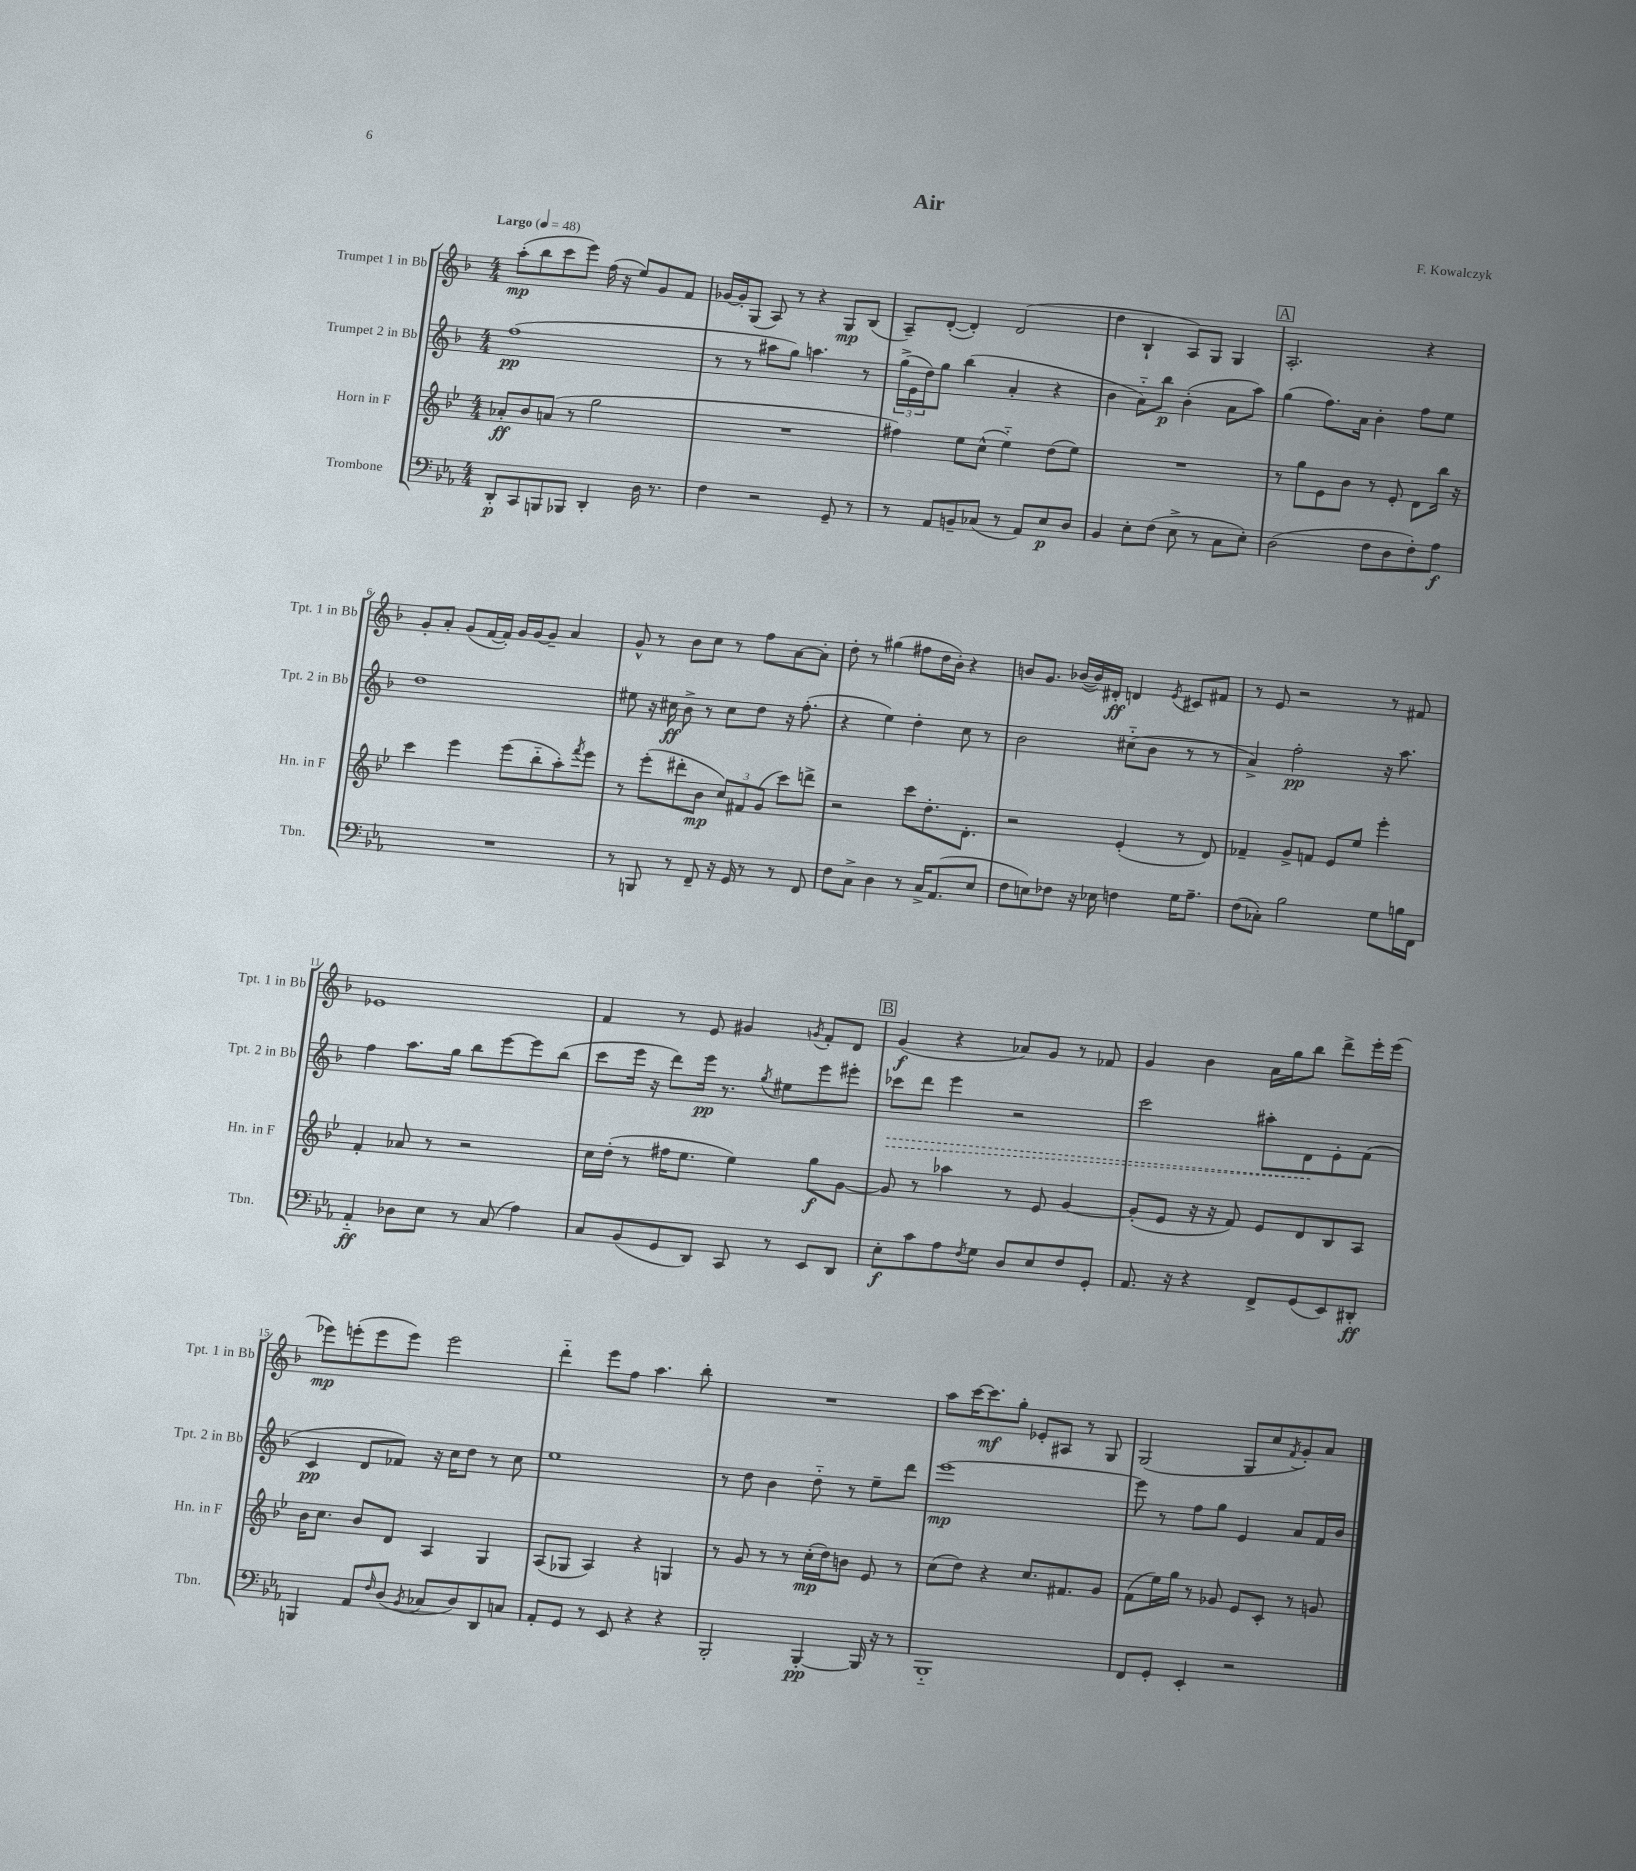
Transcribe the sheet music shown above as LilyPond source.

\header { title = "Air" composer = "F. Kowalczyk" }
<<
\new StaffGroup <<
\new Staff = "s0" \with { instrumentName = "Trumpet 1 in Bb" shortInstrumentName = "Tpt. 1 in Bb" } {
    \clef treble \key f \major \numericTimeSignature \time 4/4 \tempo "Largo" 4 = 48
    a''8-.\mp( bes''8 c'''8 e'''8) f''16( r16 e''8) g'8 f'8 |
    ges'16~ ges'16-. g8( a8) r8 r4 g8\mp bes8( |
    a8--) d'8~-.( d'4-.) d'2( |
    d''4 bes4-! a8) g8 g4 |
    \mark \markup { \box "A" } a2.-. r4 |
    g'8-. a'8-. g'8( f'16~ f'16-.) g'16 g'16~ g'8-- a'4 |
    g'8-^ r8 bes'8 c''8 r8 f''8 a'8~ a'8-. |
    d''8-. r8 gis''4( fis''8 d''16 bes'16-.) r4 |
    b'8 g'8. bes'16~( bes'16) dis'16-.\ff d'4 \acciaccatura { e'8 } cis'8 fis'8 |
    r8 e'8 r2 r8 fis'8 |
    ees'1 |
    f'4 r8 e'8 gis'4 \acciaccatura { g'8 } f'8-. d'8 |
    \mark \markup { \box "B" } g'4\f( r4 aes'8) g'8 r8 fes'8 |
    g'4 bes'4 a'16 g''16 bes''8 d'''8-> e'''16-. e'''16( |
    ees'''8\mp) e'''8-.( e'''8 e'''8) e'''2 |
    d'''4-_ e'''8 f''8 a''4. bes''8-. |
    R1 |
    a''8 c'''16~ c'''8.\mf g''8-. ees'8-. ais8 r8 g8 |
    g2( g8 c''8 \acciaccatura { f'8 } g'8-.) a'8 \bar "|." |
}
\new Staff = "s1" \with { instrumentName = "Trumpet 2 in Bb" shortInstrumentName = "Tpt. 2 in Bb" } {
    \clef treble \key f \major \numericTimeSignature \time 4/4
    f''1\pp( |
    r8 r8 ais''8 g''8) a''4. r8 |
    \tuplet 3/2 { g''16->( e'16 d''16) } g''8 bes''4( a'4-. r4 |
    bes'4 a'8-_) bes''8\p bes'4-.( a'8 a''8) |
    \mark \markup { \box "A" } g''4( f''8.) a'16 bes'4-. f''8 e''8 |
    d''1 |
    eis''8 r16 cis''16\ff bes'8-> r8 cis''8 d''8 r16 f''8.-.( |
    r4 e''4) d''4-. c''8 r8 |
    bes'2 cis''8-_( bes'8 r8 r8 |
    a'4->) f''2-.\pp r16 a''8. |
    f''4 a''8. g''16 bes''8 e'''8~ e'''8 bes''8( |
    c'''8 e'''16 r16 d'''8) e'''16\pp r8. \acciaccatura { g''8 } eis''8 e'''8 eis'''8-. |
    \mark \markup { \box "B" } \once \override Hairpin.style = #'dashed-line ces'''8\> d'''8 e'''4 r2 |
    c'''2 ais''8-. d'8\! e'8-. f'8( |
    c'4\pp d'8 fes'8) r16 c''16 d''8 r8 c''8 |
    e''1 |
    r8 d''8 bes'4 d''8-_ r8 e''8-- d'''8 |
    e'''1~\mp |
    e'''8 r8 f''8 g''8 e'4 a'8 f'16 bes'16 \bar "|." |
}
\new Staff = "s2" \with { instrumentName = "Horn in F" shortInstrumentName = "Hn. in F" } {
    \clef treble \key bes \major \numericTimeSignature \time 4/4
    aes'8-.\ff bes'8 a'8( r8 g''2 |
    R1 |
    fis''4) ees''8 c''8-^( ees''4-_) d''8( ees''8) |
    R1 |
    \mark \markup { \box "A" } r8 g''8 ees'8 bes'8 r8 ees'8-. d'8 bes''16 r16 |
    c'''4 ees'''4 ees'''8( bes''8-_ a''8-.) \acciaccatura { f'''8 } ees'''8 |
    r8 ees'''8-.( dis'''8-. bes'8\mp \tuplet 3/2 { c''8) fis'8 g'8( } c'''8) d'''8-> |
    r2 c'''8 d''8.-. d'8.-. |
    r2 ees'4-.( r8 d'8) |
    fes'4-- g'8-> f'8 ees'8 ees''8 ees'''4-. |
    f'4-. aes'8 r8 r2 |
    c''16 d''16-.( r8 fis''16 ees''8. ees''4) g''8\f g'8~ |
    \mark \markup { \box "B" } g'8 r8 aes''4 r8 ees'8 g'4~ |
    g'8-.( ees'8 r16 r16 f'8) ees'8 d'8 bes8 a8 |
    bes'16 c''8. bes'8 d'8 a4 g4 |
    a8( ges8 a4) r4 g4 |
    r8 g'8 r8 r8 c''16-.\mp( d''16) b'8 ees'8 r8 |
    c''8( d''8) r4 c''8. fis'8. g'8 |
    f'8( ees''16) g''16 r8 ges'8 ees'8 c'8-. r8 g'8 \bar "|." |
}
\new Staff = "s3" \with { instrumentName = "Trombone" shortInstrumentName = "Tbn." } {
    \clef bass \key ees \major \numericTimeSignature \time 4/4
    d,8-.\p c,8 b,,8 bes,,8 d,4-. d16 r8. |
    f4 r2 g,8-- r8 |
    r8 aes,8 b,8-- ces8( r8 aes,8) ees8\p d8 |
    bes,4 ees8-. f8( ees8-> r8 c8 ees8-.) |
    \mark \markup { \box "A" } d2( f8 d8 f8-.) aes8\f |
    R1 |
    r8 b,,8 r8 f,8-- r16 g,16 r8 r8 f,8 |
    f8 c8-> d4 r8 c16-> aes,8.( ees8 |
    f8 e8) fes8 r16 ees16 f4 g16 aes8.-- |
    f8( ces8-.) bes2 g8 b16 f,16 |
    aes,4-_\ff des8 ees8 r8 c8( aes4) |
    c8 bes,8( g,8 d,8) c,8 r8 ees,8 d,8 |
    \mark \markup { \box "B" } ees8-.\f c'8 aes8 \acciaccatura { f8 } g8 d8 ees8 f8 g,8-. |
    aes,8. r16 r4 f,8-> g,8( ees,8) dis,8-.\ff |
    b,,4 aes,8 \grace { f16 } d8( \acciaccatura { bes,8 } ces8 d8) d,8 c8 |
    aes,8-. g,8 r8 ees,8 r4 r4 |
    bes,,2-. bes,,4~-.\pp bes,,16 r16 r8 |
    bes,,1-_ |
    f,8 g,8-. ees,4-. r2 \bar "|." |
}
>>
>>
